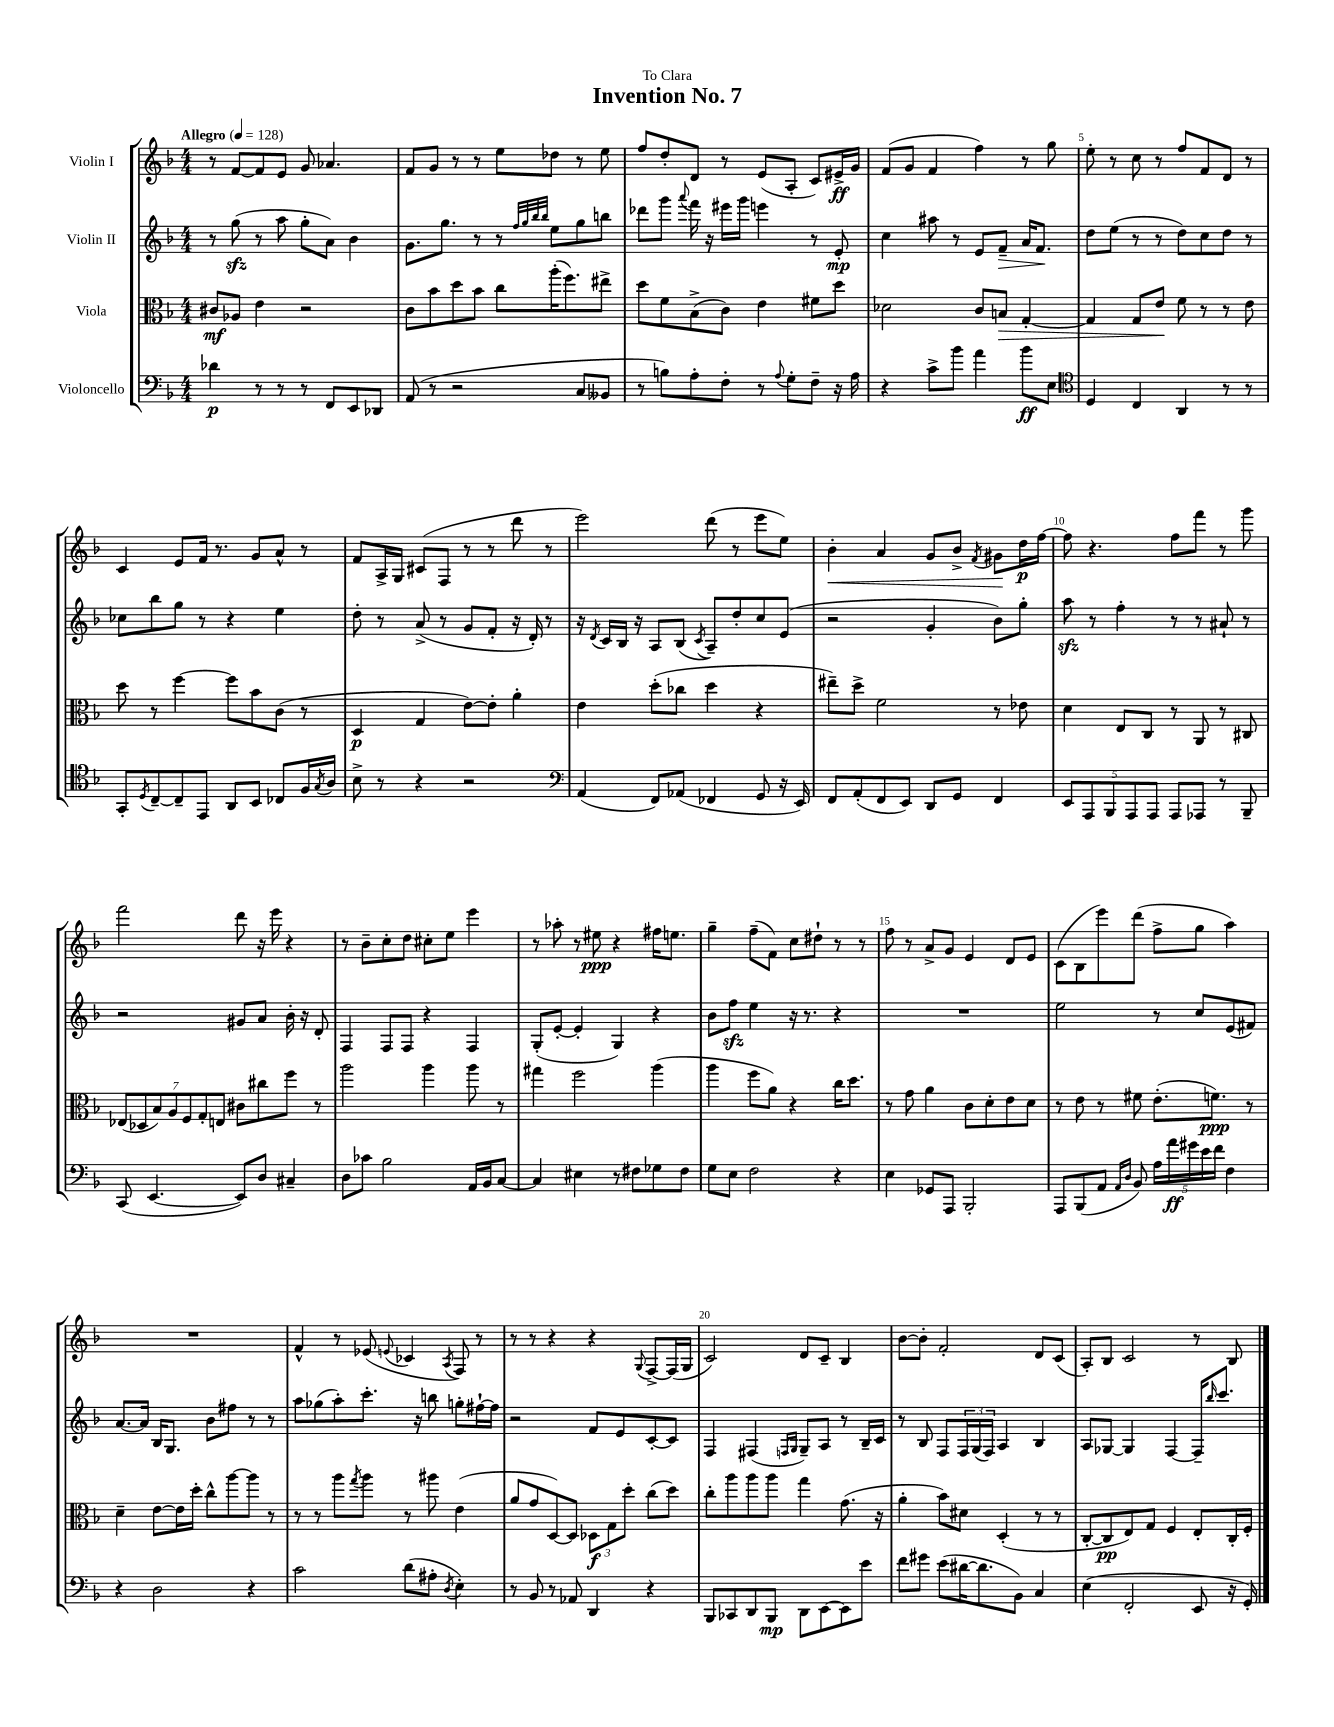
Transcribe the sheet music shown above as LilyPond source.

\header { title = "Invention No. 7" dedication = "To Clara" }
<<
\new StaffGroup <<
\new Staff = "s0" \with { instrumentName = "Violin I" } {
    \clef treble \key f \major \numericTimeSignature \time 4/4 \tempo "Allegro" 4 = 128
    r8 f'8~ f'8 e'8 g'8 aes'4. |
    f'8 g'8 r8 r8 e''8 des''8 r8 e''8 |
    f''8 d''8-. d'8 r8 e'8( a8-. c'8) eis'16->\ff g'16 |
    f'8( g'8 f'4 f''4) r8 g''8 |
    e''8-. r8 c''8 r8 f''8 f'8 d'8 r8 |
    c'4 e'8 f'16 r8. g'8 a'8-^ r8 |
    f'8 a16-> g16 cis'8( f8 r8 r8 d'''8 r8 |
    e'''2) d'''8( r8 e'''8 e''8) |
    bes'4-.\< a'4 g'8 bes'8-> \acciaccatura { f'8 } gis'8\! d''16\p f''16~ |
    f''8 r4. f''8 f'''8 r8 g'''8 |
    f'''2 d'''8 r16 e'''16 r4 |
    r8 bes'8-- c''8-. d''8 cis''8-. e''8 e'''4 |
    r8 aes''8-. r8 eis''8\ppp r4 fis''16 e''8. |
    g''4-- f''8--( f'8) c''8 dis''8-! r8 r8 |
    f''8 r8 a'8-> g'8 e'4 d'8 e'8 |
    c'8( bes8 e'''8) d'''8( f''8-> g''8 a''4) |
    R1 |
    f'4-^ r8 ees'8( \appoggiatura { e'8 } ces'4 \acciaccatura { a8 } f8) r8 |
    r8 r8 r4 r4 \appoggiatura { g8 } f8~-> f16( g16 |
    c'2) d'8 c'8-- bes4 |
    bes'8~ bes'8-. f'2-. d'8 c'8( |
    a8-.) bes8 c'2 r8 bes8 \bar "|." |
}
\new Staff = "s1" \with { instrumentName = "Violin II" } {
    \clef treble \key f \major \numericTimeSignature \time 4/4
    r8 g''8\sfz( r8 a''8 g''8-. a'8) bes'4 |
    g'8. g''8. r8 r8 \grace { f''32 g''32 bes''32 bes''32 } e''8 g''8 b''8 |
    des'''8 g'''8 \appoggiatura { a'''8 } f'''16 r16 eis'''16 g'''16 e'''4 r8 e'8-.\mp |
    c''4 ais''8 r8 e'8 f'8--\> a'16 f'8.\! |
    d''8 e''8( r8 r8 d''8) c''8 d''8 r8 |
    ces''8 bes''8 g''8 r8 r4 e''4 |
    d''8-. r8 a'8->( r8 g'8 f'8-. r16 d'16-.) r8 |
    r16 \acciaccatura { d'8 } c'16 bes16 r16 a8 bes8( \acciaccatura { c'8 } a8--) d''8-. c''8 e'8( |
    r2 g'4-. bes'8) g''8-. |
    a''8\sfz r8 f''4-. r8 r8 ais'8-! r8 |
    r2 gis'8 a'8 bes'16-. r16 d'8-. |
    f4 f8 f8 r4 f4 |
    g8-.( e'8~-. e'4-. g4) r4 |
    bes'8 f''8\sfz e''4 r16 r8. r4 |
    R1 |
    e''2 r8 c''8 e'8( fis'8) |
    a'8.~ a'16 bes16 g8. bes'8 fis''8 r8 r8 |
    a''8 ges''8( a''8-.) c'''8.-. r16 b''8 g''8-. fis''16~-! fis''16 |
    r2 f'8 e'8 c'8~-. c'8 |
    f4 fis4( \grace { f16 g16 } g8--) a8 r8 bes16-- c'16 |
    r8 bes8 f8 \tuplet 3/2 { f16 g16( f16) } a4 bes4 |
    a8 ges8~ ges4 f4~ f16-- \grace { bes''16 } c'''8. \bar "|." |
}
\new Staff = "s2" \with { instrumentName = "Viola" } {
    \clef alto \key f \major \numericTimeSignature \time 4/4
    cis'8\mf aes8 e'4 r2 |
    c'8 bes'8 d''8 bes'8 c''8 a''16-.( f''8.) eis''8-> |
    d''8 f'8 bes8->( c'8) e'4 fis'8 d''8 |
    des'2 c'8 b8\> g4~-. |
    g4 g8 e'8\! f'8 r8 r8 e'8 |
    d''8 r8 f''4~ f''8 bes'8 c'8( r8 |
    d4\p g4 e'8~) e'8-. a'4-. |
    e'4 d''8-.( ces''8 d''4 r4 |
    eis''8--) d''8-> f'2 r8 ees'8 |
    d'4 e8 c8 r8 a,8 r8 cis8 |
    \tuplet 7/4 { ees8( des8 bes8) a8 f8 g8-. e8 } cis'8 cis''8 f''8 r8 |
    a''2 a''4 a''8 r8 |
    gis''4 f''2 a''4( |
    a''4 f''8 a'8) r4 c''16 d''8. |
    r8 g'8 a'4 c'8 d'8-. e'8 d'8 |
    r8 e'8 r8 fis'8 e'8.-.( f'8.\ppp) r8 |
    d'4-- e'8~ e'16 d''16-. c''8-^ a''8~ a''8 r8 |
    r8 r8 a''8 \acciaccatura { g''8 } a''8 r8 ais''8 e'4( |
    a'8 g'8 d8~) d8 \tuplet 3/2 { des8\f g8 d''8-. } c''8( d''8) |
    c''8-. a''8 a''8 a''8 g''4 g'8.( r16 |
    a'4-. bes'8) dis'8 d4-.( r8 r8 |
    c8~-. c8\pp e8) g8 f4 e8-. c16-. f16-. \bar "|." |
}
\new Staff = "s3" \with { instrumentName = "Violoncello" } {
    \clef bass \key f \major \numericTimeSignature \time 4/4
    des'4\p r8 r8 r8 f,8 e,8 des,8 |
    a,8( r8 r2 c8 beses,8 |
    r8 b8) a8-. f8-. r8 \appoggiatura { a8 } g8-. f8-- r16 a16 |
    r4 c'8-> bes'8 a'4 bes'8\ff e8 |
    \clef tenor d4 c4 a,4 r8 r8 |
    g,8-. \acciaccatura { d8 } c8~-- c8-- e,8 a,8 bes,8 ces8 f16 \acciaccatura { g8 } a16 |
    bes8-> r8 r4 r2 |
    \clef bass a,4( f,8) aes,8( fes,4 g,8 r16 e,16) |
    f,8 a,8-.( f,8 e,8) d,8 g,8 f,4 |
    \tuplet 5/4 { e,8 a,,8 bes,,8 a,,8 a,,8 } a,,8 aes,,8 r8 bes,,8-- |
    c,8( e,4.~ e,8) d8 cis4-- |
    d8 ces'8 bes2 a,16 bes,16 c8~ |
    c4 eis4 r8 fis8 ges8 fis8 |
    g8 e8 f2 r4 |
    e4 ges,8 a,,8 bes,,2-. |
    a,,8 bes,,8( a,8 \grace { a,16 d16 } bes,8) \tuplet 5/4 { a16 a'16\ff gis'16 e'16 f'16 } f4 |
    r4 d2 r4 |
    c'2 d'8( ais8-. \acciaccatura { d8 } e4-.) |
    r8 bes,8 r8 aes,8 d,4 r4 |
    bes,,8 ces,8 d,8 bes,,8\mp d,8 e,8~ e,8 e'8 |
    f'8 gis'8 e'8( dis'16~ dis'8. bes,8) c4 |
    e4( f,2-. e,8 r16 g,16-.) \bar "|." |
}
>>
>>
\layout { \context { \Score \override BarNumber.break-visibility = ##(#f #t #t) barNumberVisibility = #(every-nth-bar-number-visible 5) } }
